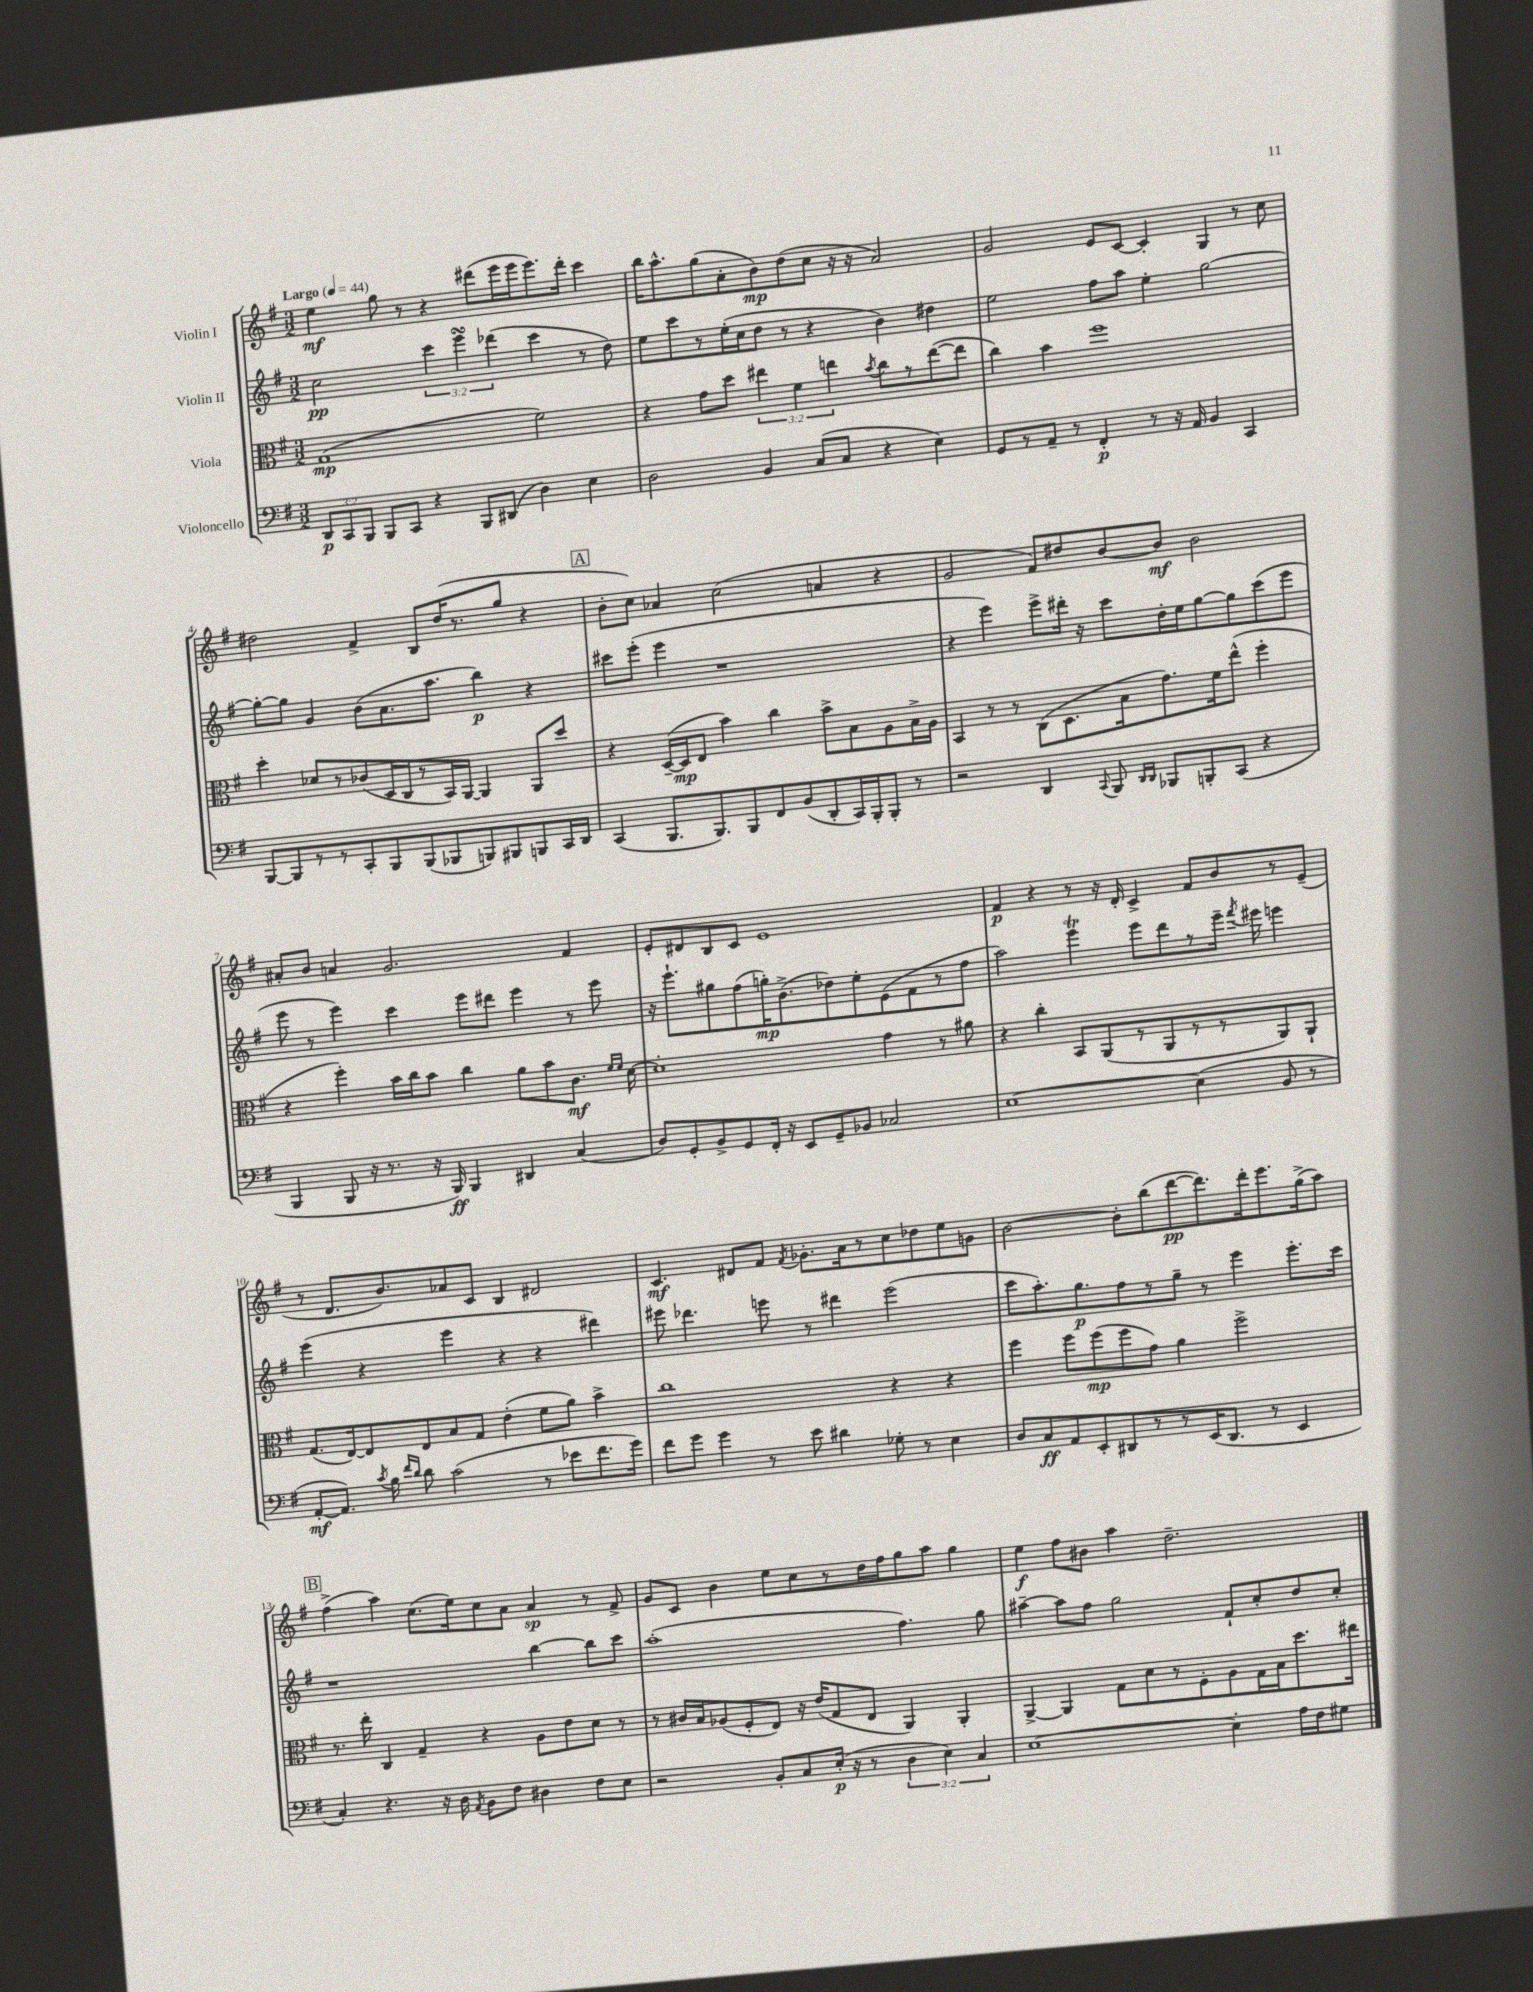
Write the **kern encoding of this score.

**kern	**kern	**kern	**kern
*staff4	*staff3	*staff2	*staff1
*clefF4	*clefC3	*clefG2	*clefG2
*k[f#]	*k[f#]	*k[f#]	*k[f#]
*M3/2	*M3/2	*M3/2	*M3/2
*MM44	*MM44	*MM44	*MM44
12DD	(1G	2cc	4ee
12CC	.	.	.
12BBB	.	.	.
8BBB	.	.	8gg
8CC	.	.	8r
4r	.	6ccc	4r
.	.	6eee	.
8BBB	.	.	(8ddd#
.	.	(6ddd-	.
(8DD#	.	.	16eee
.	.	.	16eee
4D)	2f#)	4ccc	8.eee)
.	.	.	16ddd#'
4E	.	8r	4ccc
.	.	8dd)	.
=	=	=	=
2D	4r	8ee	16bb
.	.	.	8.aa^^
.	.	8ccc	.
.	8g	8r	(8gg
.	8dd	(16ee'	8a'
.	.	16cc	.
4BB	6ee#	8dd	8b)
.	.	8r	(8dd
.	6f#	.	.
(8C	.	4r	8cc
.	6ee	.	.
8C	.	.	16r
.	.	.	16r
.	8qb	.	.
4r	8cc	4b)	2a)
.	8r	.	.
4E)	([8ee	4dd#	.
.	8ee]	.	.
=	=	=	=
8GG	4cc)	2ee	2g
8r	.	.	.
8AA~	4b	.	.
8r	.	.	.
4FF#'	1ff#	8ff#	8e
.	.	8aa	[8c
8r	.	4ee'	4c']
16r	.	.	.
16AA	.	.	.
4BB	.	[2gg	4G
4CC	.	.	8r
.	.	.	8cc
=	=	=	=
[8BBB	4dd'	8gg'_	2dd#
8BBB]	.	8gg]	.
8r	8d-	4g	.
8r	8r	.	.
8CC'	(8c-	(8b	4f#^
8BBB	16D	8.a	.
.	16C	.	.
(8BBB	8r	.	8B
.	.	8.aa	.
8BBB-	16BB)	.	(16dd#
.	[16AA	.	8.r
8BBB)	4AA]	4bb)	.
8BBB#	.	.	8gg
8BBB	8AA	4r	4r
16CC	8dd	.	.
16DD	.	.	.
=	=	=	=
(4CC	4r	8ccc#	8b'
.	.	(8eee'	8cc)
8.BBB	([16D~	4eee	4a-
.	16D]	.	.
.	8E	.	.
8.BBB)	.	.	.
.	4b)	1r	(2cc
8BBB	.	.	.
8FF#	4cc	.	.
(8BB	.	.	.
8DD'	8b^	.	4a
16CC)	8B	.	.
16BBB'	.	.	.
8BBB'	8A	.	4r
8r	16B^	.	.
.	16A	.	.
=	=	=	=
2r	4BB	4r	2g
.	8r	4eee)	.
.	8r	.	.
4DD	(8C	8eee^	8f#)
.	8.D	16ddd#'	8dd#
.	.	16r	.
8qqCC	.	.	.
8BBB	.	8ccc	[8b
.	16B	.	.
16qqDD	.	.	.
16qqDD	.	.	.
8BBB-	8.g)	16dd'	8b]
.	.	16ee	.
8BBB'	.	[8gg	2b
.	16f#	.	.
(8CC	(8ee^^	8gg]	.
4r	4ff#'	(8ccc	.
.	.	8eee	.
=	=	=	=
4BBB	4r	8eee	8a#'
.	.	8r	8b
8BBB	4ff#')	4eee)	4a
16r	.	.	.
8.r	.	.	.
.	16b	4ccc	2.g
.	16cc	.	.
16r	8b	.	.
16BBB)	.	.	.
4BBB	4cc	8eee	.
.	.	8ddd#	.
4DD#	8a	4eee	.
.	8b	.	.
(4C	8.c	8r	4f#
.	.	8eee	.
.	16qqf#	.	.
.	16qqf#	.	.
.	[16d	.	.
=	=	=	=
8D)	1d']	16r	8e'
.	.	8.eee`	.
8GG'	.	.	8d#
8BB^	.	8gg#	8B
8GG	.	(8ff#	8c
16FF#'	.	16gg')	1e
16r	.	(8.b^	.
8EE	.	.	.
8GG~	.	8dd-)	.
8BB-	.	8ee'	.
2C-	4g	(8e	.
.	.	8f#	.
.	8r	8r	.
.	8a#	8ff#	.
=	=	=	=
[1E	4r	2aa)	4f#
.	4cc'	.	4r
.	8BB	4eee	8r
.	(8AA	.	16r
.	.	.	16d'
.	8r	8eee	4c^
.	8AA	8ddd	.
(4E]	8r	8r	8f#
.	8r	16eee~	8b
.	.	8qfff#	.
.	.	16eee#	.
8BB	8AA)	4eee	8r
8r	8AA`	.	(8e~
=	=	=	=
[8AA'	(8.G	(4eee	8r
8.AA])	.	.	8.d
.	[16E)	.	.
.	8E]	4r	.
8qc	.	.	.
16B	.	.	8.b)
16qqf#	.	.	.
16qqd	.	.	.
8d	8E	.	.
(2c	8B	4eee	8a-
.	8G	.	8c
.	(4e'	4r	4B
8r	8f#	4r	2d#
8e-	8a)	.	.
8.f#	4b^	4ddd#)	.
16g)	.	.	.
=	=	=	=
8f#	1cc	8eee#	4.c
8g	.	4.ddd-	.
4g	.	.	.
.	.	.	8d#
8r	.	8eee	8f#
.	.	.	8qf#
8e	.	8r	8.g-'
4d#	.	4ddd#	.
.	.	.	16a
.	.	.	8r
8G-'	4r	(2eee	8cc
8r	.	.	8dd-
4E	4r	.	8ee
.	.	.	8g
=	=	=	=
8D	4ff#	8ccc	[2b
8C	.	8.aa')	.
8AA	8ff#	.	.
.	.	8.gg	.
8EE'	(8ff#	.	.
8DD#	8ff#	8ff#	8b']
8r	8g)	8r	(8bb
8r	4a	8gg~	[8ddd
(16EE	.	8r	8.ddd])
8.DD#	.	.	.
.	2ff#^	4eee	.
.	.	.	16ddd'
8r	.	.	8.eee
4EE	.	8.eee'	.
.	.	.	(16gg^
.	.	.	8aa)
.	.	16ccc	.
=	=	=	=
4C')	8.r	1r	(4ff#^
.	16ee'	.	.
4.r	4C	.	4aa)
.	4G~	.	(8.cc
16r	.	.	.
16D	.	.	16ee)
8qAA	.	.	.
8BB	4r	.	8cc
8F#	.	.	8a
4D#	8A	[4bb	4a
.	8e	.	.
8F#	8d	8bb]	8r
8E	8r	8ccc	8f#^
=	=	=	=
2r	8r	(1aa'	8g
.	16c#	.	8c
.	16B	.	.
.	(8A-	.	4b
.	8F#'	.	.
8BB'	8E)	.	8ee
8C	16r	.	8cc
.	(16e	.	.
(16E'	8G	.	8r
16r	.	.	.
8r	8E	.	16dd
.	.	.	16ff#
6D	4AA)	4.ff#)	8gg
.	.	.	8aa
6E)	.	.	.
.	4AA'	.	4gg
6C	.	.	.
.	.	8gg	.
=	=	=	=
[1E	[4AA^	[4aa#~	4ee
.	4AA]	8aa#]	8ff#
.	.	8ff#	8b#
.	8G	2gg	4aa
.	8d	.	.
.	8r	.	2.dd~
.	8F#'	.	.
4E']	8A	8f#`	.
.	16G	8cc'	.
.	16B	.	.
16A	8.dd	8dd	.
16F#	.	.	.
8G#	.	8cc'	.
.	16ee#	.	.
==	==	==	==
*-	*-	*-	*-
